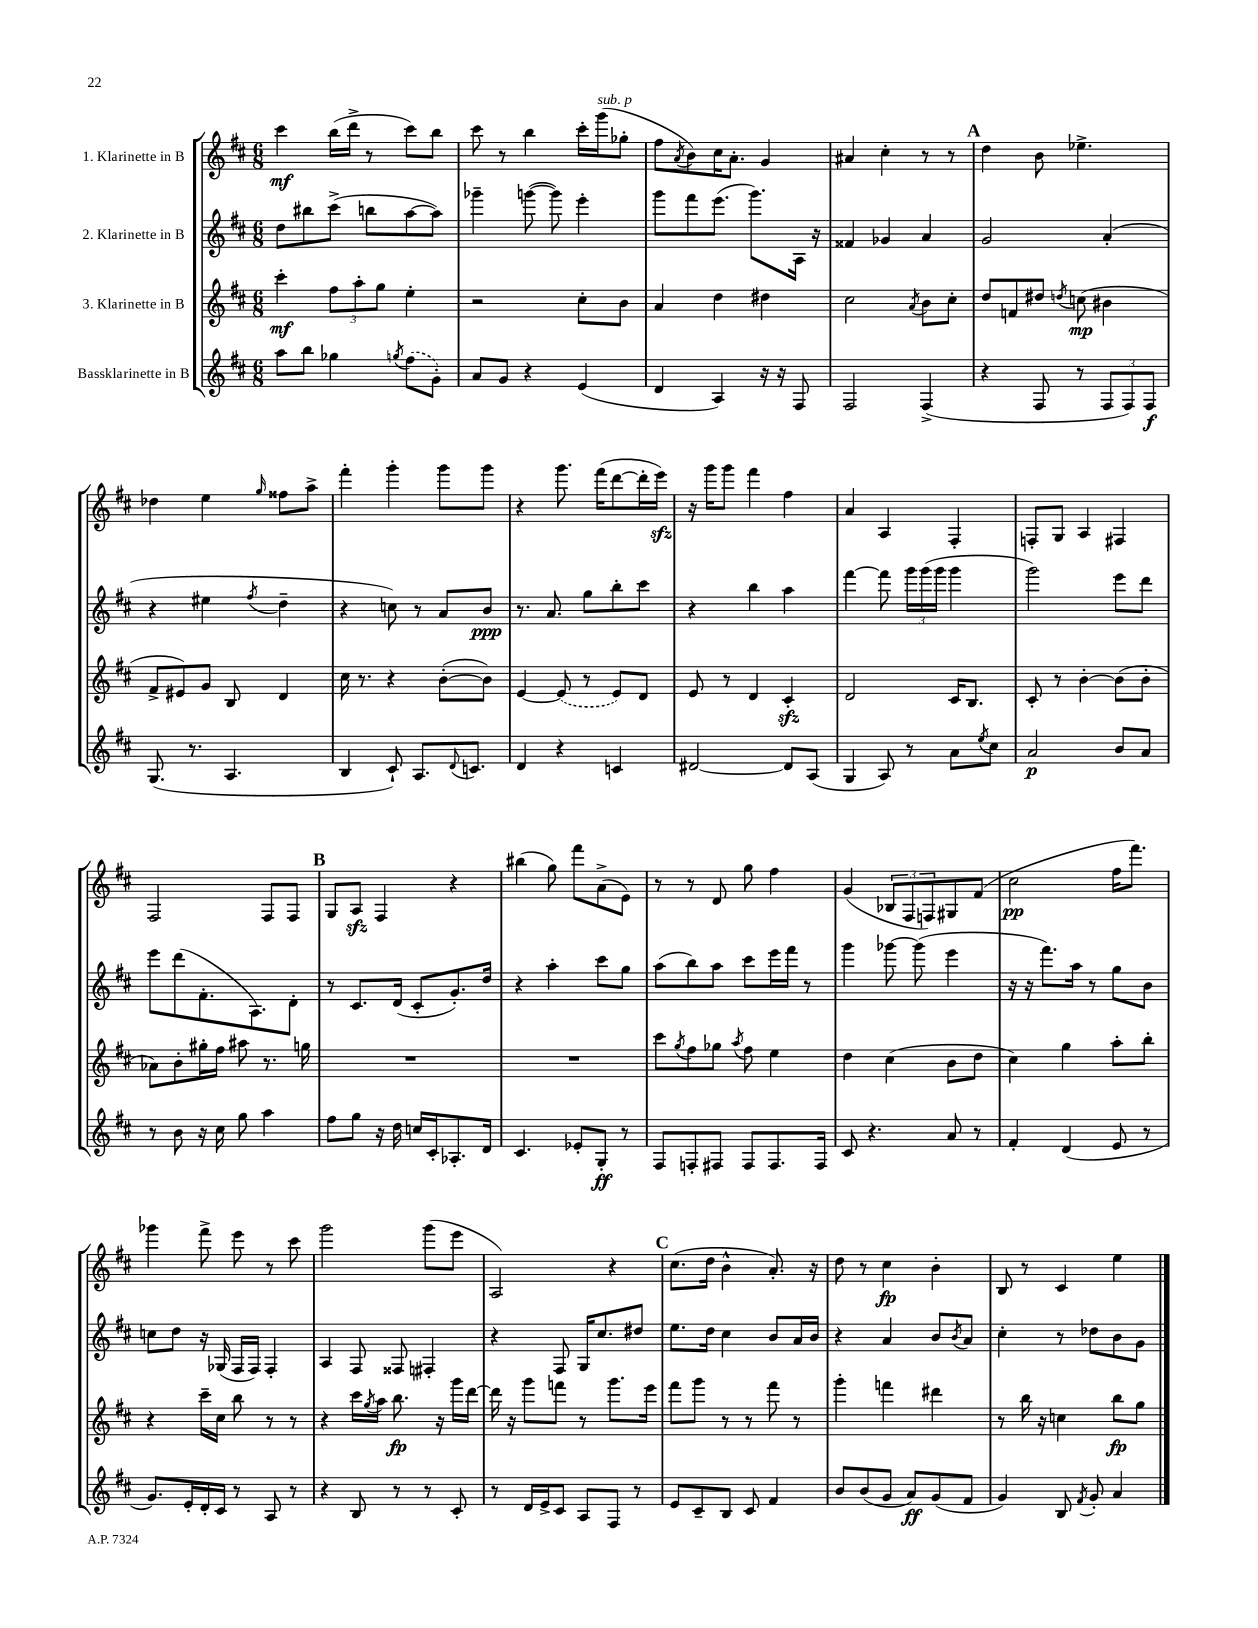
<<
\new StaffGroup <<
\new Staff = "s0" \with { instrumentName = "1. Klarinette in B" } {
    \clef treble \key d \major \numericTimeSignature \time 6/8
    cis'''4\mf b''16( d'''16-> r8 cis'''8) b''8 |
    cis'''8 r8 b''4 cis'''16-. g'''16^\markup { \italic "sub. p" }( ges''8-. |
    fis''8 \acciaccatura { a'8 } b'8) cis''16 a'8.-. g'4 |
    ais'4 cis''4-. r8 r8 |
    \mark \markup { \bold "A" } d''4 b'8 ees''4.-> |
    des''4 e''4 \grace { g''16 } fisis''8 a''8-> |
    fis'''4-. g'''4-. g'''8 g'''8 |
    r4 g'''8. fis'''16( d'''8~ d'''16-. e'''16\sfz) |
    r16 g'''16 g'''8 fis'''4 fis''4 |
    a'4 a4 fis4-. |
    f8-. g8 a4 fis4 |
    fis2 fis8 fis8 |
    \mark \markup { \bold "B" } g8 a8\sfz fis4 r4 |
    bis''4( g''8) fis'''8 a'8->( e'8) |
    r8 r8 d'8 g''8 fis''4 |
    g'4( \tuplet 3/2 { bes8 fis8 f8) } gis8 fis'8( |
    cis''2\pp fis''16 fis'''8.) |
    ges'''4 fis'''8-> e'''8 r8 cis'''8 |
    g'''2 g'''8( e'''8 |
    a2) r4 |
    \mark \markup { \bold "C" } cis''8.( d''16 b'4-^ a'8.-.) r16 |
    d''8 r8 cis''4\fp b'4-. |
    b8 r8 cis'4 e''4 \bar "|." |
}
\new Staff = "s1" \with { instrumentName = "2. Klarinette in B" } {
    \clef treble \key d \major \numericTimeSignature \time 6/8
    d''8 bis''8 cis'''8->( b''8 a''8~ a''8) |
    ges'''4-- g'''8~( g'''8) e'''4-. |
    g'''8 fis'''8 e'''8.( g'''8.) a16 r16 |
    fisis'4 ges'4 a'4 |
    \mark \markup { \bold "A" } g'2 a'4-.( |
    r4 eis''4 \acciaccatura { fis''8 } d''4-- |
    r4 c''8) r8 a'8 b'8\ppp |
    r8. a'8. g''8 b''8-. cis'''8 |
    r4 b''4 a''4 |
    fis'''4~ fis'''8 \tuplet 3/2 { g'''16 g'''16( g'''16 } g'''4 |
    g'''2) e'''8 d'''8 |
    e'''8 d'''8( fis'8.-. a8.) d'8-. |
    \mark \markup { \bold "B" } r8 cis'8. d'16( cis'8-. g'8.-.) d''16 |
    r4 a''4-. cis'''8 g''8 |
    a''8( b''8) a''8 cis'''8 e'''16 fis'''16 r8 |
    g'''4 ges'''8~ ges'''8( e'''4 |
    r16 r16 fis'''8.) a''16 r8 g''8 b'8 |
    c''8 d''8 r16 ges16( fis16 fis16) fis4-. |
    a4 fis8 fisis8 fis4-. |
    r4 fis8 g16 cis''8. dis''8 |
    \mark \markup { \bold "C" } e''8. d''16 cis''4 b'8 a'16 b'16 |
    r4 a'4 b'8 \acciaccatura { b'8 } a'8 |
    cis''4-. r8 des''8 b'8 g'8 \bar "|." |
}
\new Staff = "s2" \with { instrumentName = "3. Klarinette in B" } {
    \clef treble \key d \major \numericTimeSignature \time 6/8
    cis'''4-.\mf \tuplet 3/2 { fis''8 a''8-. g''8 } e''4-. |
    r2 cis''8-. b'8 |
    a'4 d''4 dis''4 |
    cis''2 \acciaccatura { a'8 } b'8 cis''8-. |
    \mark \markup { \bold "A" } d''8 f'8 dis''8 \acciaccatura { d''8 } c''8\mp( bis'4 |
    fis'8-> eis'8) g'8 b8 d'4 |
    cis''16 r8. r4 b'8~-.( b'8) |
    e'4~ \once \slurDashed e'8( r8 e'8) d'8 |
    e'8 r8 d'4 cis'4-.\sfz |
    d'2 cis'16 b8. |
    cis'8-. r8 b'4~-. b'8( b'8-. |
    aes'8) b'8-. gis''16-. fis''16 ais''8 r8. g''16 |
    \mark \markup { \bold "B" } R2. |
    R2. |
    cis'''8 \acciaccatura { g''8 } fis''8 ges''8 \acciaccatura { a''8 } fis''8 e''4 |
    d''4 cis''4( b'8 d''8 |
    cis''4) g''4 a''8-. b''8-. |
    r4 cis'''16-- cis''16 b''8 r8 r8 |
    r4 cis'''16 \acciaccatura { g''8 } a''16 b''8.\fp r16 g'''16 d'''16~ |
    d'''16 r16 g'''8 f'''8 r8 g'''8. e'''16 |
    \mark \markup { \bold "C" } fis'''8 g'''8 r8 r8 fis'''8 r8 |
    g'''4-. f'''4 dis'''4 |
    r8 b''16 r16 c''4 b''8\fp g''8 \bar "|." |
}
\new Staff = "s3" \with { instrumentName = "Bassklarinette in B" } {
    \clef treble \key d \major \numericTimeSignature \time 6/8
    a''8 b''8 ges''4 \acciaccatura { g''8 } \once \slurDashed fis''8( g'8-.) |
    a'8 g'8 r4 e'4( |
    d'4 a4) r16 r16 fis8 |
    fis2 fis4->( |
    \mark \markup { \bold "A" } r4 fis8 r8 \tuplet 3/2 { fis8 fis8) fis8\f } |
    g8.( r8. a4. |
    b4 cis'8-!) a8. \appoggiatura { d'8 } c'8. |
    d'4 r4 c'4 |
    dis'2~ dis'8 a8( |
    g4 a8) r8 a'8 \acciaccatura { e''8 } cis''8 |
    a'2\p b'8 a'8 |
    r8 b'8 r16 cis''16 g''8 a''4 |
    \mark \markup { \bold "B" } fis''8 g''8 r16 d''16 c''16 cis'16-. aes8.-. d'16 |
    cis'4. ees'8-. g8-.\ff r8 |
    fis8 f8-. fis8 fis8 fis8. fis16 |
    cis'8 r4. a'8 r8 |
    fis'4-. d'4( e'8 r8 |
    g'8.) e'16-. d'16-. cis'16 r8 a8 r8 |
    r4 b8 r8 r8 cis'8-. |
    r8 d'16 e'16-> cis'8 a8 fis8 r8 |
    \mark \markup { \bold "C" } e'8 cis'8-- b8 cis'8 fis'4 |
    b'8 b'8( g'8 a'8\ff) g'8( fis'8 |
    g'4) b8 \acciaccatura { fis'8 } g'8-. a'4 \bar "|." |
}
>>
>>
\layout { \context { \Score \remove "Bar_number_engraver" } }
